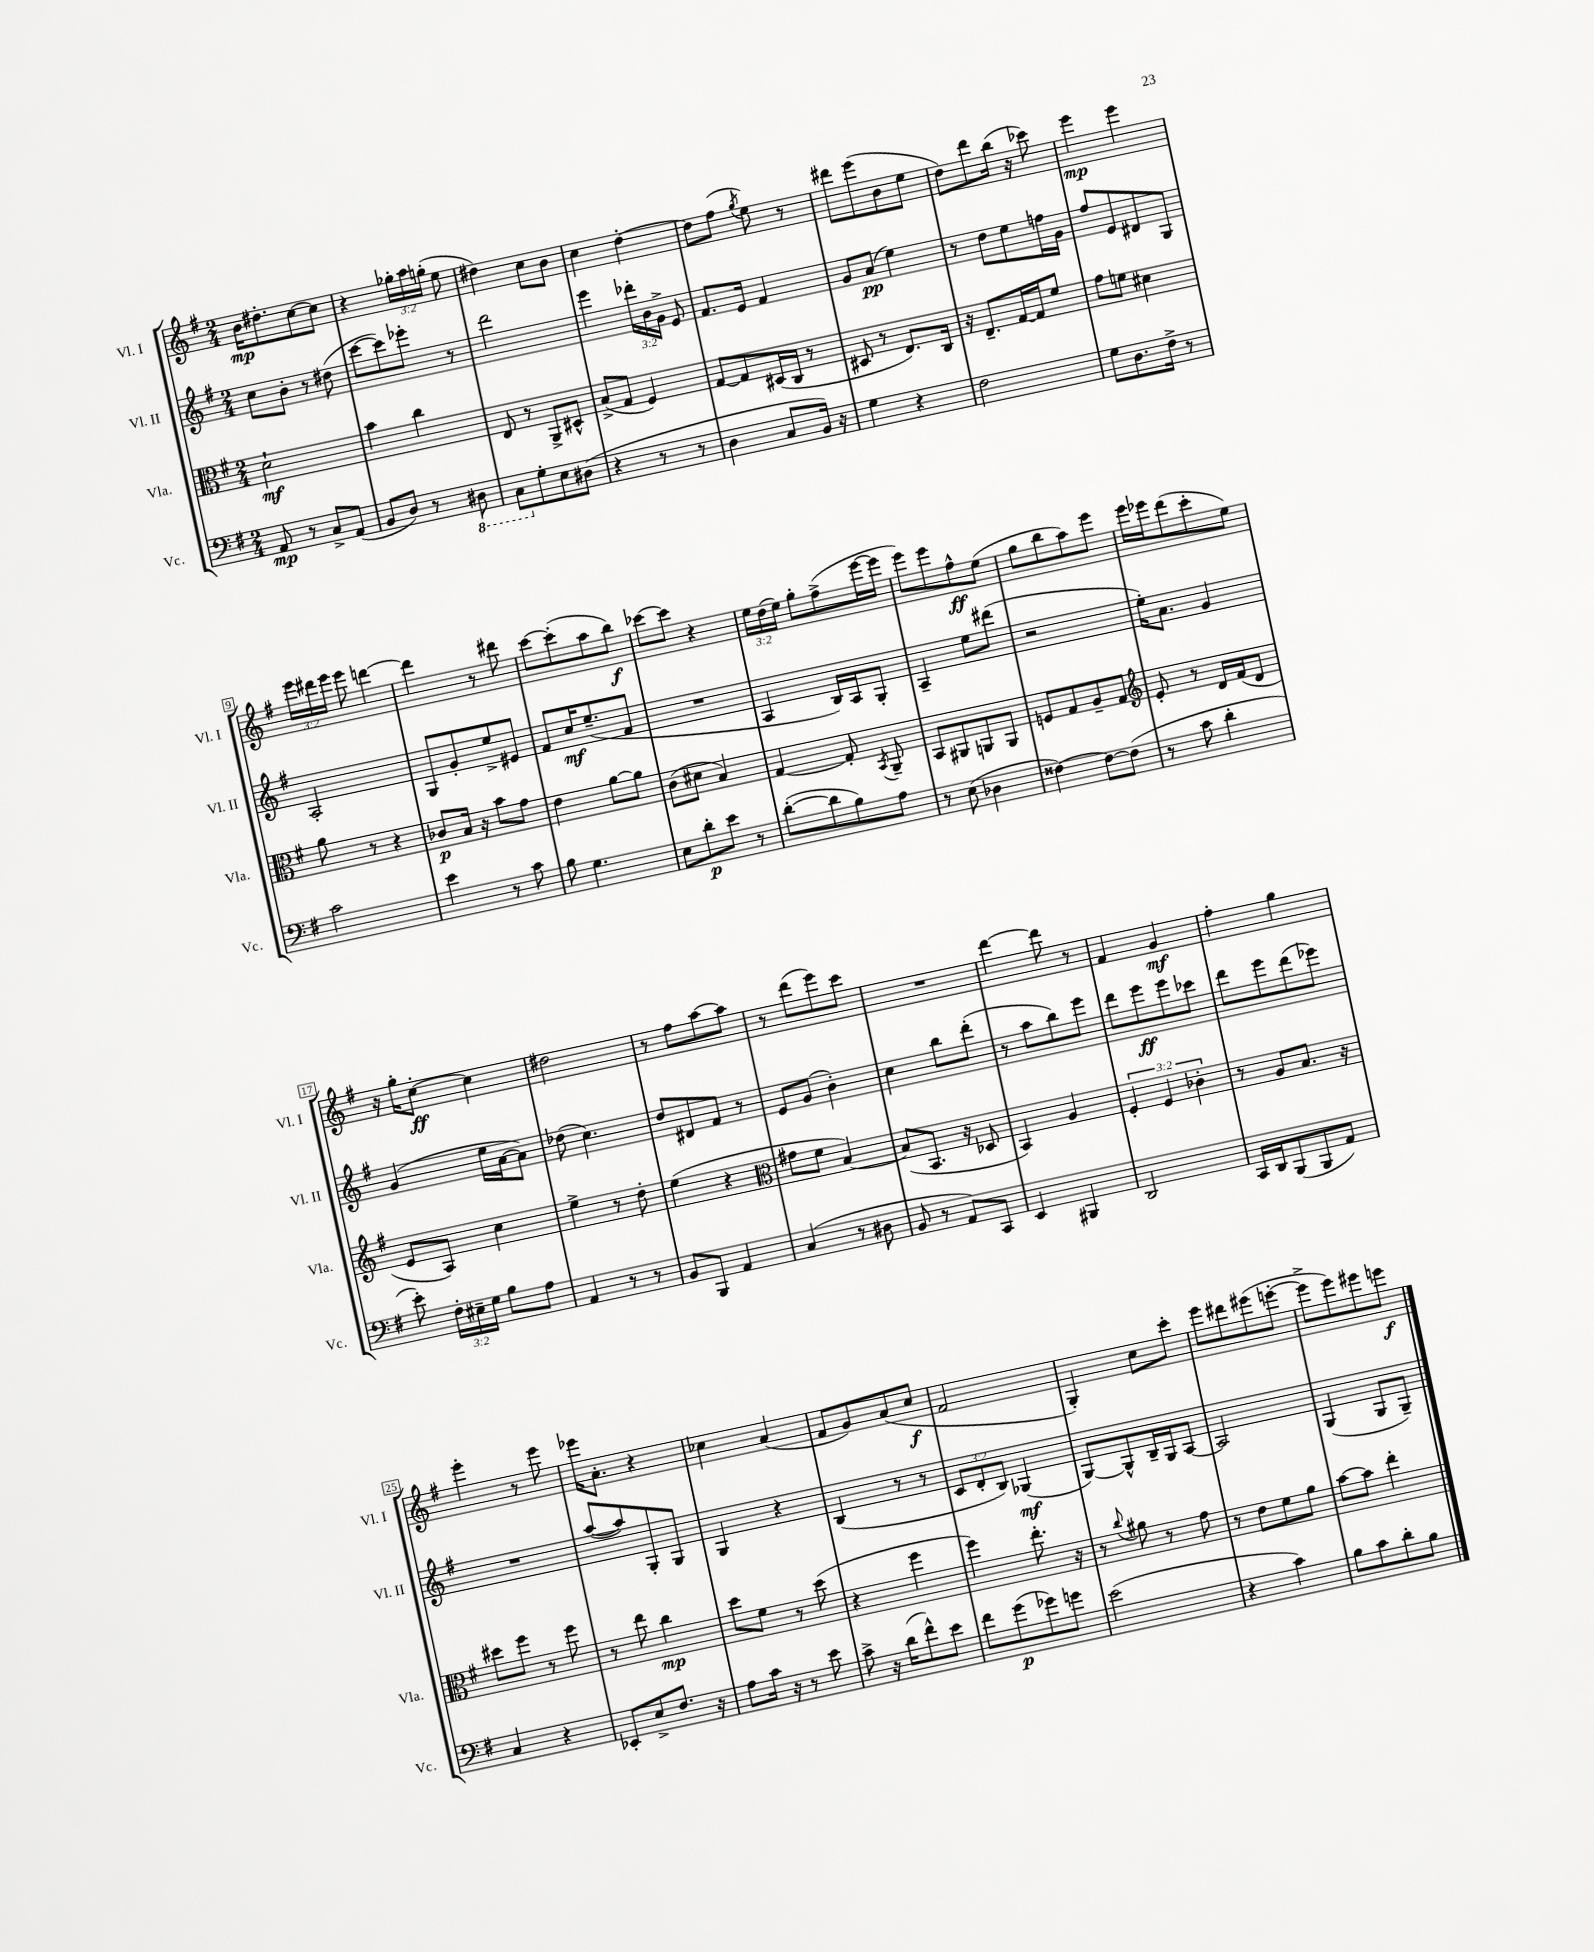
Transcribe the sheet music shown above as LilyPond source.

<<
\new StaffGroup <<
\new Staff = "s0" \with { instrumentName = "Vl. I" shortInstrumentName = "Vl. I" } {
    \clef treble \key g \major \numericTimeSignature \time 2/4 \override Staff.TupletNumber.text = #tuplet-number::calc-fraction-text
    \autoBeamOff b'16[\mp dis''8.-. c''8~ c''8] |
    r4 \tuplet 3/2 { ges''16[-. a''16 g''16]-.( } e''8 |
    dis''4) c''8[ b'8] |
    c''4 d''4~-. |
    d''8[ fis''8]( \acciaccatura { g''8 } e''8) r8 |
    dis'''8[ e'''8( b'8 e''8] |
    d''8[) d'''8 b''16]( r16 ces'''8) |
    e'''4\mp e'''4 |
    \tuplet 3/2 { e'''16[ dis'''16 e'''16] } e'''8 d'''4~ |
    d'''4 r8 dis'''8 |
    c'''8[~ c'''8-.( a''8 b''8]\f) |
    ces'''8[~ ces'''8] r4 |
    \tuplet 3/2 { e''16[ d''16( e''16]) } g''8[-. fis''8->( e'''16~ e'''16] |
    e'''8[) e'''8 fis''8-^\ff e''8]( |
    g''8[ b''8 a''8) e'''8] |
    e'''16[ ees'''16 d'''8( c'''8-. e''8]) |
    r16 g''16[-. c''8]~-.\ff c''4 |
    dis''2 |
    r8 fis''8[ a''8~ a''8] |
    r8 d'''8[( e'''8) c'''8] |
    R2 |
    d'''4~ d'''8 r8 |
    fis'4 g'4\mf |
    fis''4-. g''4 |
    e'''4-. r8 e'''8 |
    ees'''16[ a'8.]-. r4 |
    ces''4 a'4( |
    fis'8[ g'8) a'8( c''8]\f |
    fis'2 |
    g4-.) c''8[ c'''8]-. |
    e'''8[ dis'''8 eis'''8( e'''8]~-. |
    e'''8[-> e'''8) eis'''8 e'''8]\f \bar "|." |
}
\new Staff = "s1" \with { instrumentName = "Vl. II" shortInstrumentName = "Vl. II" } {
    \clef treble \key g \major \numericTimeSignature \time 2/4 \override Staff.TupletNumber.text = #tuplet-number::calc-fraction-text
    \autoBeamOff c''8[ b'8]-. r8 dis''8( |
    c'''8[~ c'''8) ees'''8]-. r8 |
    d'''2 |
    e'''4 \tuplet 3/2 { des'''16[-. b'16 g'16]-> } e'8 |
    fis'8.[ e'16] fis'4 |
    g'8[ a'8]\pp( e''4) |
    r8 d''8[ e''8 f''16 g'16] |
    fis''8[ e'8 dis'8 g8] |
    a2-. |
    g8[ g'8-. e''8-> eis'8] |
    fis'8[ c''16\mf e''8.--( fis'8] |
    R2 |
    a4 b16[) a16 g8]-. |
    a4-- e''8[ dis'''8]( |
    r2 |
    e''16[-.) a'8.] g'4 |
    g'4( e''16[ a'16~ a'8]) |
    des''8( c''4.) |
    d''8[ dis'8 fis'8] r8 |
    e'8[ g'8]( b'4-.) |
    c''4 b''8[ d'''8]-.( |
    r8 a''8[ b''8) e'''8] |
    d'''8[ e'''8\ff e'''8 ces'''8] |
    d'''8[ e'''8 d'''8( ees'''8]) |
    R2 |
    a''8[~( a''8) g8-. g8] |
    g4 r4 |
    b4( r8 r8 |
    \tuplet 3/2 { c'8[ d'8-. b8]) } ges4\mf( |
    g8[~) g8-^ b16-- g16 a8]~ |
    a2 |
    g4( g8[ g8]--) \bar "|." |
}
\new Staff = "s2" \with { instrumentName = "Vla." shortInstrumentName = "Vla." } {
    \clef alto \key g \major \numericTimeSignature \time 2/4 \override Staff.TupletNumber.text = #tuplet-number::calc-fraction-text
    \autoBeamOff d'2-!\mf |
    b'4 c''4 |
    e8 r8 a,8[-> dis8]-^ |
    b8[->( g8] fis4) |
    g8[~ g8 dis16( c16] r8 |
    dis8 r8 e8.[) c16] |
    r16 e8.[-- g16~ g16 fis'8] |
    g'8[ f'8] dis'4 |
    a'8 r8 r4 |
    ces'8[\p b16] r16 b'8[ g'8] |
    e'4 a'8[~ a'8] |
    c'8[( dis'8] b4) |
    g4~ g8-. \acciaccatura { b,8 } a,8-- |
    b,8[ ais,8 a,8 a,8] |
    f8[ g8 a8-- g8] |
    \clef treble e'8-. r8 d'16[ fis'16( d'8] |
    e'8[ a8]) c''4 |
    e''4-> r8 d''8-. |
    e''4( r4 |
    \clef alto gis'8[ fis'8] b4~) |
    b8[( b,8.] r16 des8 |
    b,4) a4 |
    \tuplet 3/2 { fis4-. fis4 ces'4-. } |
    r8 a8[ b8.] r16 |
    dis''8[ fis''8] r8 fis''8 |
    r8 e''8 c''4\mp |
    d''8[ fis'8] r8 d''8( |
    r4 fis''4 |
    fis''4) e''8.-. r16 |
    r8 \appoggiatura { c''8 } ais'8 r8 g'8 |
    r8 e'8[ fis'8 a'8] |
    b'8[~ b'8] e''4-. \bar "|." |
}
\new Staff = "s3" \with { instrumentName = "Vc." shortInstrumentName = "Vc." } {
    \clef bass \key g \major \numericTimeSignature \time 2/4 \override Staff.TupletNumber.text = #tuplet-number::calc-fraction-text
    \autoBeamOff a,8\mp r8 c8[-> a,8]( |
    b,8[ d8]) r8 \ottava #-1 dis,8 |
    c,8[ \ottava #0 g8-. e8 dis8]( |
    r4 r8 r8 |
    d4 c8[ b,16]) r16 |
    g4 r4 |
    fis2 |
    g8[ d8. fis16]-> r8 |
    c'2 |
    e'4 r8 c'8 |
    b8 g4. |
    e8[ d'8-.\p e'8] r8 |
    d'8[~-.( d'8 b8) a8] |
    r8 e8( des4 |
    fisis4~) fisis8[~ fisis8]( |
    r8 c'8 d'4-. |
    e'8-.) \tuplet 3/2 { fis16[-. eis16-- g16] } b8[ a8] |
    a,4 r8 r8 |
    b,8[ b,,8] a,4 |
    c4( r8 dis8 |
    b,8 r8 a,8[) c,8] |
    e,4 bis,,4 |
    d,2 |
    c,16[ d,16 b,,8( b,,8 a,8]) |
    c4 r4 |
    ees,8[-. e8-> fis8.] r16 |
    a8[ c'16] r16 r8 e'8 |
    c'8-> r16 d'16[( fis'8-^) e'8] |
    fis'8[ g'8\p( ges'8) g'8] |
    e'2( |
    r4 c'4) |
    b8[ c'8 d'8-. b8] \bar "|." |
}
>>
>>
\layout { \context { \Score \override BarNumber.stencil = #(make-stencil-boxer 0.1 0.3 ly:text-interface::print) } }
